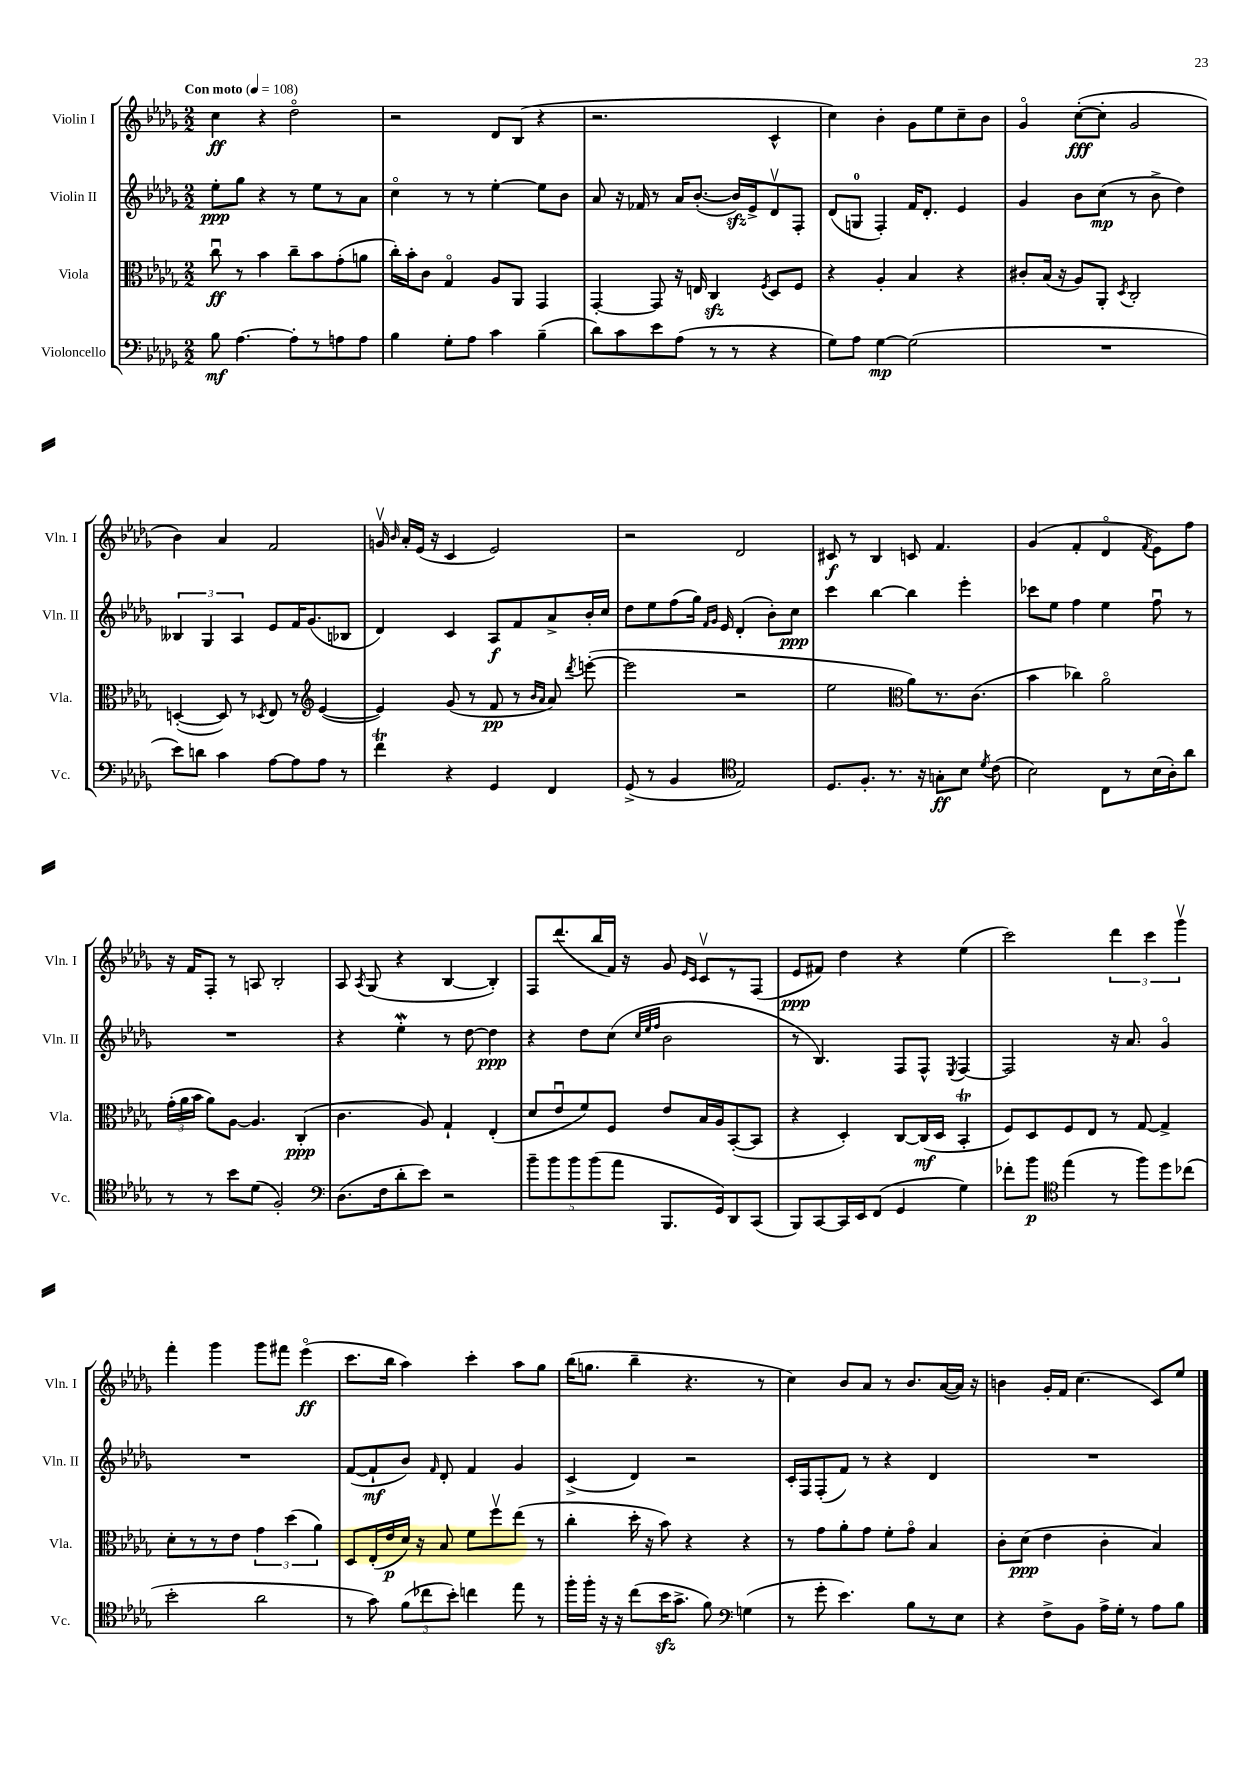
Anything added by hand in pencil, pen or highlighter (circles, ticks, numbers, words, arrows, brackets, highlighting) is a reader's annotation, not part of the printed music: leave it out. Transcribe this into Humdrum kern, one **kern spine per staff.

**kern	**dynam	**kern	**dynam	**kern	**dynam	**kern	**dynam
*part4	*part4	*part3	*part3	*part2	*part2	*part1	*part1
*staff4	*staff4	*staff3	*staff3	*staff2	*staff2	*staff1	*staff1
*I"Violoncello	*	*I"Viola	*	*I"Violin II	*	*I"Violin I	*
*I'Vc.	*	*I'Vla.	*	*I'Vln. II	*	*I'Vln. I	*
*clefF4	*	*clefC3	*	*clefG2	*	*clefG2	*
*k[b-e-a-d-g-]	*	*k[b-e-a-d-g-]	*	*k[b-e-a-d-g-]	*	*k[b-e-a-d-g-]	*
*M2/2	*	*M2/2	*	*M2/2	*	*M2/2	*
*MM108	*	*MM108	*	*MM108	*	*MM108	*
=1	=1	=1	=1	=1	=1	=1	=1
!	!	!	!	!	!	!LO:TX:a:B:t=Con moto	!
8B-\	mf	8ccu\	ff	8ee-'\L	ppp	4cc\	ff
[4.A-\	.	8r	.	8gg-\J	.	.	.
.	.	4b-\	.	4r	.	4r	.
8A-'\L]	.	8cc~\L	.	8r	.	2dd-\	.
8r	.	8b-\	.	8ee-\L	.	.	.
8An\	.	(8g-'\	.	8r	.	.	.
8A\J	.	8an\J	.	8a-\J	.	.	.
=2	=2	=2	=2	=2	=2	=2	=2
4B-\	.	16cc'\LL)	.	4cc\	.	2r	.
.	.	16b-'\J	.	.	.	.	.
.	.	8c\J	.	.	.	.	.
8G-'\L	.	4G-/	.	8r	.	.	.
8A-\J	.	.	.	8r	.	.	.
4c\	.	8A-/L	.	[4ee-'\	.	8d-/L	.
.	.	8AA-/J	.	.	.	(8B-/J	.
(4B-~\	.	4GG-/	.	8ee-\L]	.	4r	.
.	.	.	.	8b-\J	.	.	.
=3	=3	=3	=3	=3	=3	=3	=3
8d-\L)	.	[4GG-'/	.	8a-/	.	2.r	.
8c\	.	.	.	16r	.	.	.
.	.	.	.	16f-X/	.	.	.
8e-\	.	8GG-/]	.	8r	.	.	.
(8A-\J	.	16r	.	16a-/KL	.	.	.
.	.	16En/	.	([8.b-'/J	.	.	.
8r	.	4Czz/	.	.	.	.	.
8r	.	.	.	16b-zz/LL])	.	.	.
.	.	.	.	16e-^/J	.	.	.
.	.	8qF/	.	.	.	.	.
4r	.	8D-/L	.	8d-v/	.	4c^^/	.
.	.	8F/J	.	8F'/J	.	.	.
=4	=4	=4	=4	=4	=4	=4	=4
8G-\L)	.	4r	.	(8d-/L	.	4cc\)	.
8A-\J	.	.	.	8Gn/J	.	.	.
[4G-\	mp	4A-'/	.	4F'/)	.	4b-'\	.
(2G-\]	.	4B-/	.	16f/KL	.	8g-\L	.
.	.	.	.	8.d-'/J	.	.	.
.	.	.	.	.	.	8ee-\	.
.	.	4r	.	4e-/	.	8cc~\	.
.	.	.	.	.	.	8b-\J	.
=5	=5	=5	=5	=5	=5	=5	=5
1r	.	8c#X'/L	.	4g-/	.	4g-/	.
.	.	(16B-/Jk	.	.	.	.	.
.	.	16r	.	.	.	.	.
.	.	8A-/L)	.	8b-\L	.	([8cc'\L	fff
.	.	8AA-'/J	.	(8cc\J	mp	8cc'\J]	.
.	.	8qD-/	.	.	.	.	.
.	.	2C'/	.	8r	.	2g-/	.
.	.	.	.	8b-^\	.	.	.
.	.	.	.	4dd-\)	.	.	.
!!LO:LB:g=z
=6	=6	=6	=6	=6	=6	=6	=6
8e-\L)	.	([4Dn'/	.	6B--X/	.	4b-\)	.
8dn\J	.	.	.	.	.	.	.
.	.	.	.	6G-/	.	.	.
4c\	.	8D/])	.	.	.	4a-/	.
.	.	.	.	6A-/	.	.	.
.	.	8r	.	.	.	.	.
.	.	8qD-X/	.	.	.	.	.
[8A-\L	.	8E-/	.	8e-/L	.	2f/	.
8A-\]	.	8r	.	16f/K	.	.	.
.	.	.	.	(8.g-/	.	.	.
*	*	*clefG2	*	*	*	*	*
8A-\J	.	([4e-/	.	.	.	.	.
8r	.	.	.	8B-X/J	.	.	.
=7	=7	=7	=7	=7	=7	=7	=7
4ft\	.	4e-/])	.	4d-/)	.	16gnv/	.
.	.	.	.	.	.	16qqb-/	.
.	.	.	.	.	.	16a-'/LL	.
.	.	.	.	.	.	(16e-/JJ	.
.	.	.	.	.	.	16r	.
4r	.	(8g-/	.	4c/	.	4c/	.
.	.	8r	.	.	.	.	.
4GG-/	.	8f/	pp	8A-/L	f	2e-/)	.
.	.	8r	.	8f/	.	.	.
.	.	16qqb-/LL	.	.	.	.	.
.	.	16qqa-/JJ	.	.	.	.	.
4FF/	.	8a-/)	.	8a-^/	.	.	.
.	.	8qddd-/	.	.	.	.	.
.	.	([8eeen'\	.	16b-'/L	.	.	.
.	.	.	.	16cc/JJ	.	.	.
=8	=8	=8	=8	=8	=8	=8	=8
(8GG-^/	.	2eee\]	.	8dd-\L	.	2r	.
8r	.	.	.	8ee-\	.	.	.
4BB-/	.	.	.	(8ff\	.	.	.
.	.	.	.	16gg-\Jk)	.	.	.
.	.	.	.	16qqf/LL	.	.	.
.	.	.	.	16qqg-/JJ	.	.	.
.	.	.	.	16e-/	.	.	.
*clefC4	*	*	*	*	*	*	*
2E-/)	.	2r	.	(4d-'/	.	2d-/	.
.	.	.	.	8b-'\L)	.	.	.
.	.	.	.	8cc\J	ppp	.	.
=9	=9	=9	=9	=9	=9	=9	=9
8.D-/L	.	2ee-\	.	4ccc\	.	8c#X/	f
.	.	.	.	.	.	8r	.
8.F'/J	.	.	.	.	.	.	.
.	.	.	.	[4bb-\	.	4B-/	.
8.r	.	.	.	.	.	.	.
*	*	*clefC3	*	*	*	*	*
.	.	8a-\L)	.	4bb-\]	.	8cn/	.
16r	.	.	.	.	.	.	.
8Gn'\L	ff	8.r	.	.	.	4.f/	.
8B-\J	.	.	.	4eee-'\	.	.	.
.	.	(8.c\J	.	.	.	.	.
8qd-/	.	.	.	.	.	.	.
(8c\	.	.	.	.	.	.	.
=10	=10	=10	=10	=10	=10	=10	=10
2B-\)	.	4b-\	.	8ccc-X\L	.	(4g-/	.
.	.	.	.	8ee-\J	.	.	.
.	.	4cc-X\)	.	4ff\	.	4f'/	.
8C\L	.	2a-\	.	4ee-\	.	4d-/	.
8r	.	.	.	.	.	.	.
.	.	.	.	.	.	8qf/	.
(16B-\L	.	.	.	8ffu\	.	8e-\L)	.
16A-'\J)	.	.	.	.	.	.	.
8a-\J	.	.	.	8r	.	8ff\J	.
!!LO:LB:g=z
=11	=11	=11	=11	=11	=11	=11	=11
8r	.	(24g-'\LL	.	1r	.	16r	.
.	.	24a-\	.	.	.	.	.
.	.	.	.	.	.	16f/KL	.
.	.	24b-\JJ	.	.	.	.	.
8r	.	8a-\L)	.	.	.	8F'/J	.
8b-\L	.	[8A-\J	.	.	.	8r	.
(8d-\J	.	4.A-/]	.	.	.	8An/	.
2F'/)	.	.	.	.	.	2B-'/	.
.	.	(4C'/	ppp	.	.	.	.
=12	=12	=12	=12	=12	=12	=12	=12
*clefF4	*	*	*	*	*	*	*
(8.D-\L	.	4.c\	.	4r	.	8A-/	.
.	.	.	.	.	.	8qA-/	.
.	.	.	.	.	.	(8G-/	.
16F\k	.	.	.	.	.	.	.
8d-'\	.	.	.	4ee-W'\	.	4r	.
8e-\J)	.	8A-/)	.	.	.	.	.
2r	.	4G-`/	.	8r	.	[4B-/	.
.	.	.	.	[8dd-\	.	.	.
.	.	(4E-'/	.	4dd-\]	ppp	4B-'/])	.
=13	=13	=13	=13	=13	=13	=13	=13
10b-~\L	.	8d-/L	.	4r	.	8F/L	.
10b-\	.	.	.	.	.	.	.
.	.	8e-u/	.	.	.	(8.ddd-/	.
10b-\	.	.	.	.	.	.	.
.	.	8f/)	.	8dd-\L	.	.	.
(10b-\	.	.	.	.	.	.	.
.	.	.	.	.	.	16bb-/L	.
.	.	8F/J	.	(8cc\J	.	16f/JJ)	.
10a-\J	.	.	.	.	.	.	.
.	.	.	.	.	.	16r	.
.	.	.	.	32qqcc/LLL	.	.	.
.	.	.	.	32qqee-/	.	.	.
.	.	.	.	32qqff/JJJ	.	.	.
8.BBB-/L	.	8e-/L	.	2b-\	.	8g-/	.
.	.	.	.	.	.	16qqe-/LL	.
.	.	.	.	.	.	16qqc/JJ	.
.	.	16B-/L	.	.	.	8cv/L	.
16GG-/k)	.	16A-/J	.	.	.	.	.
8DD-/	.	([8BB-'/	.	.	.	8r	.
(8CC/J	.	8BB-/J]	.	.	.	(8F/J	.
=14	=14	=14	=14	=14	=14	=14	=14
8BBB-/L)	.	4r	.	8r	.	8e-/L	ppp
[8CC/	.	.	.	4.B-/)	.	8f#X/J)	.
16CC/L]	.	4D-'/)	.	.	.	4dd-\	.
16EE-/J	.	.	.	.	.	.	.
(8FF/J	.	.	.	.	.	.	.
4GG-/	.	[8C/L	.	8F/L	.	4r	.
.	.	(16C/L]	mf	8F^^/J	.	.	.
.	.	16D-/JJ	.	.	.	.	.
.	.	.	.	8qE-/	.	.	.
4G-\)	.	4BB-T'/	.	[4F/	.	(4ee-\	.
=15	=15	=15	=15	=15	=15	=15	=15
8f-X'\L	.	8F/L)	.	2F/]	.	2ccc\)	.
8b-\J	p	8D-/	.	.	.	.	.
*clefC4	*	*	*	*	*	*	*
(4ee-\	.	8F/	.	.	.	.	.
.	.	8E-/J	.	.	.	.	.
8r	.	8r	.	16r	.	6ddd-\	.
.	.	.	.	8.a-/	.	.	.
8ff\L)	.	[8G-/	.	.	.	.	.
.	.	.	.	.	.	6ccc\	.
8dd-\	.	4G-^/]	.	4g-/	.	.	.
.	.	.	.	.	.	6ggg-v\	.
(8cc-X\J	.	.	.	.	.	.	.
!!LO:LB:g=z
=16	=16	=16	=16	=16	=16	=16	=16
2b-'\	.	8d-'\L	.	1r	.	4fff'\	.
.	.	8r	.	.	.	.	.
.	.	8r	.	.	.	4ggg-\	.
.	.	8e-\J	.	.	.	.	.
2a-\	.	6g-\	.	.	.	8ggg-\L	.
.	.	.	.	.	.	8fff#X\J	.
.	.	(6dd-\	.	.	.	.	.
.	.	.	.	.	.	(4eee-\	ff
.	.	6a-\)	.	.	.	.	.
=17	=17	=17	=17	=17	=17	=17	=17
8r	.	8D-/L	.	([8f/L	.	8.ccc\L	.
8g-\)	.	(16E-'/L	.	8f`/]	mf	.	.
.	.	16e-/	p	.	.	16bb-\Jk	.
(12f\L	.	16d-/JJ)	.	8b-/J)	.	4aa-\)	.
.	.	16r	.	.	.	.	.
12cc-X\	.	.	.	.	.	.	.
.	.	.	.	16qqf/	.	.	.
.	.	8B-/	.	8d-'/	.	.	.
12b-'\J)	.	.	.	.	.	.	.
4ccn\	.	8f\L	.	4f/	.	4ccc'\	.
.	.	8ffv\	.	.	.	.	.
8ee-\	.	(8ee-\J	.	4g-/	.	8aa-\L	.
8r	.	8r	.	.	.	8gg-\J	.
=18	=18	=18	=18	=18	=18	=18	=18
16ff'\LL	.	4cc'\	.	(4c^/	.	(16bb-\KL	.
16ff'\JJ	.	.	.	.	.	8.ggn\J	.
16r	.	.	.	.	.	.	.
16r	.	.	.	.	.	.	.
(8cc\L	.	16dd-'\	.	4d-/)	.	4bb-~\	.
.	.	16r	.	.	.	.	.
16b-zz\K	.	8b-\)	.	.	.	.	.
8.g-^\J	.	.	.	.	.	.	.
.	.	4r	.	2r	.	4.r	.
8f\)	.	.	.	.	.	.	.
*clefF4	*	*	*	*	*	*	*
(4Gn\	.	4r	.	.	.	.	.
.	.	.	.	.	.	8r	.
=19	=19	=19	=19	=19	=19	=19	=19
8r	.	8r	.	16c'/LL	.	4cc\)	.
.	.	.	.	16F/J	.	.	.
8g-'\	.	8g-\L	.	(8F'/	.	.	.
4.e-\)	.	8a-'\	.	8f/J)	.	8b-/L	.
.	.	8g-\J	.	8r	.	8a-/J	.
.	.	8f'\L	.	4r	.	8r	.
8B-\L	.	8g-\J	.	.	.	8.b-/L	.
8r	.	4B-/	.	4d-/	.	.	.
.	.	.	.	.	.	([16a-/L	.
8E-\J	.	.	.	.	.	16a-/JJ])	.
.	.	.	.	.	.	16r	.
=20	=20	=20	=20	=20	=20	=20	=20
4r	.	8c'\L	.	1r	.	4bn\	.
.	.	(8d-\J	ppp	.	.	.	.
8F^\L	.	4e-\	.	.	.	16g-'/LL	.
.	.	.	.	.	.	16f/JJ	.
8BB-\J	.	.	.	.	.	(4.cc\	.
16A-^\LL	.	4c'\	.	.	.	.	.
16G-'\JJ	.	.	.	.	.	.	.
8r	.	.	.	.	.	.	.
8A-\L	.	4B-/)	.	.	.	8c/L)	.
8B-\J	.	.	.	.	.	8ee-/J	.
==	==	==	==	==	==	==	==
*-	*-	*-	*-	*-	*-	*-	*-
